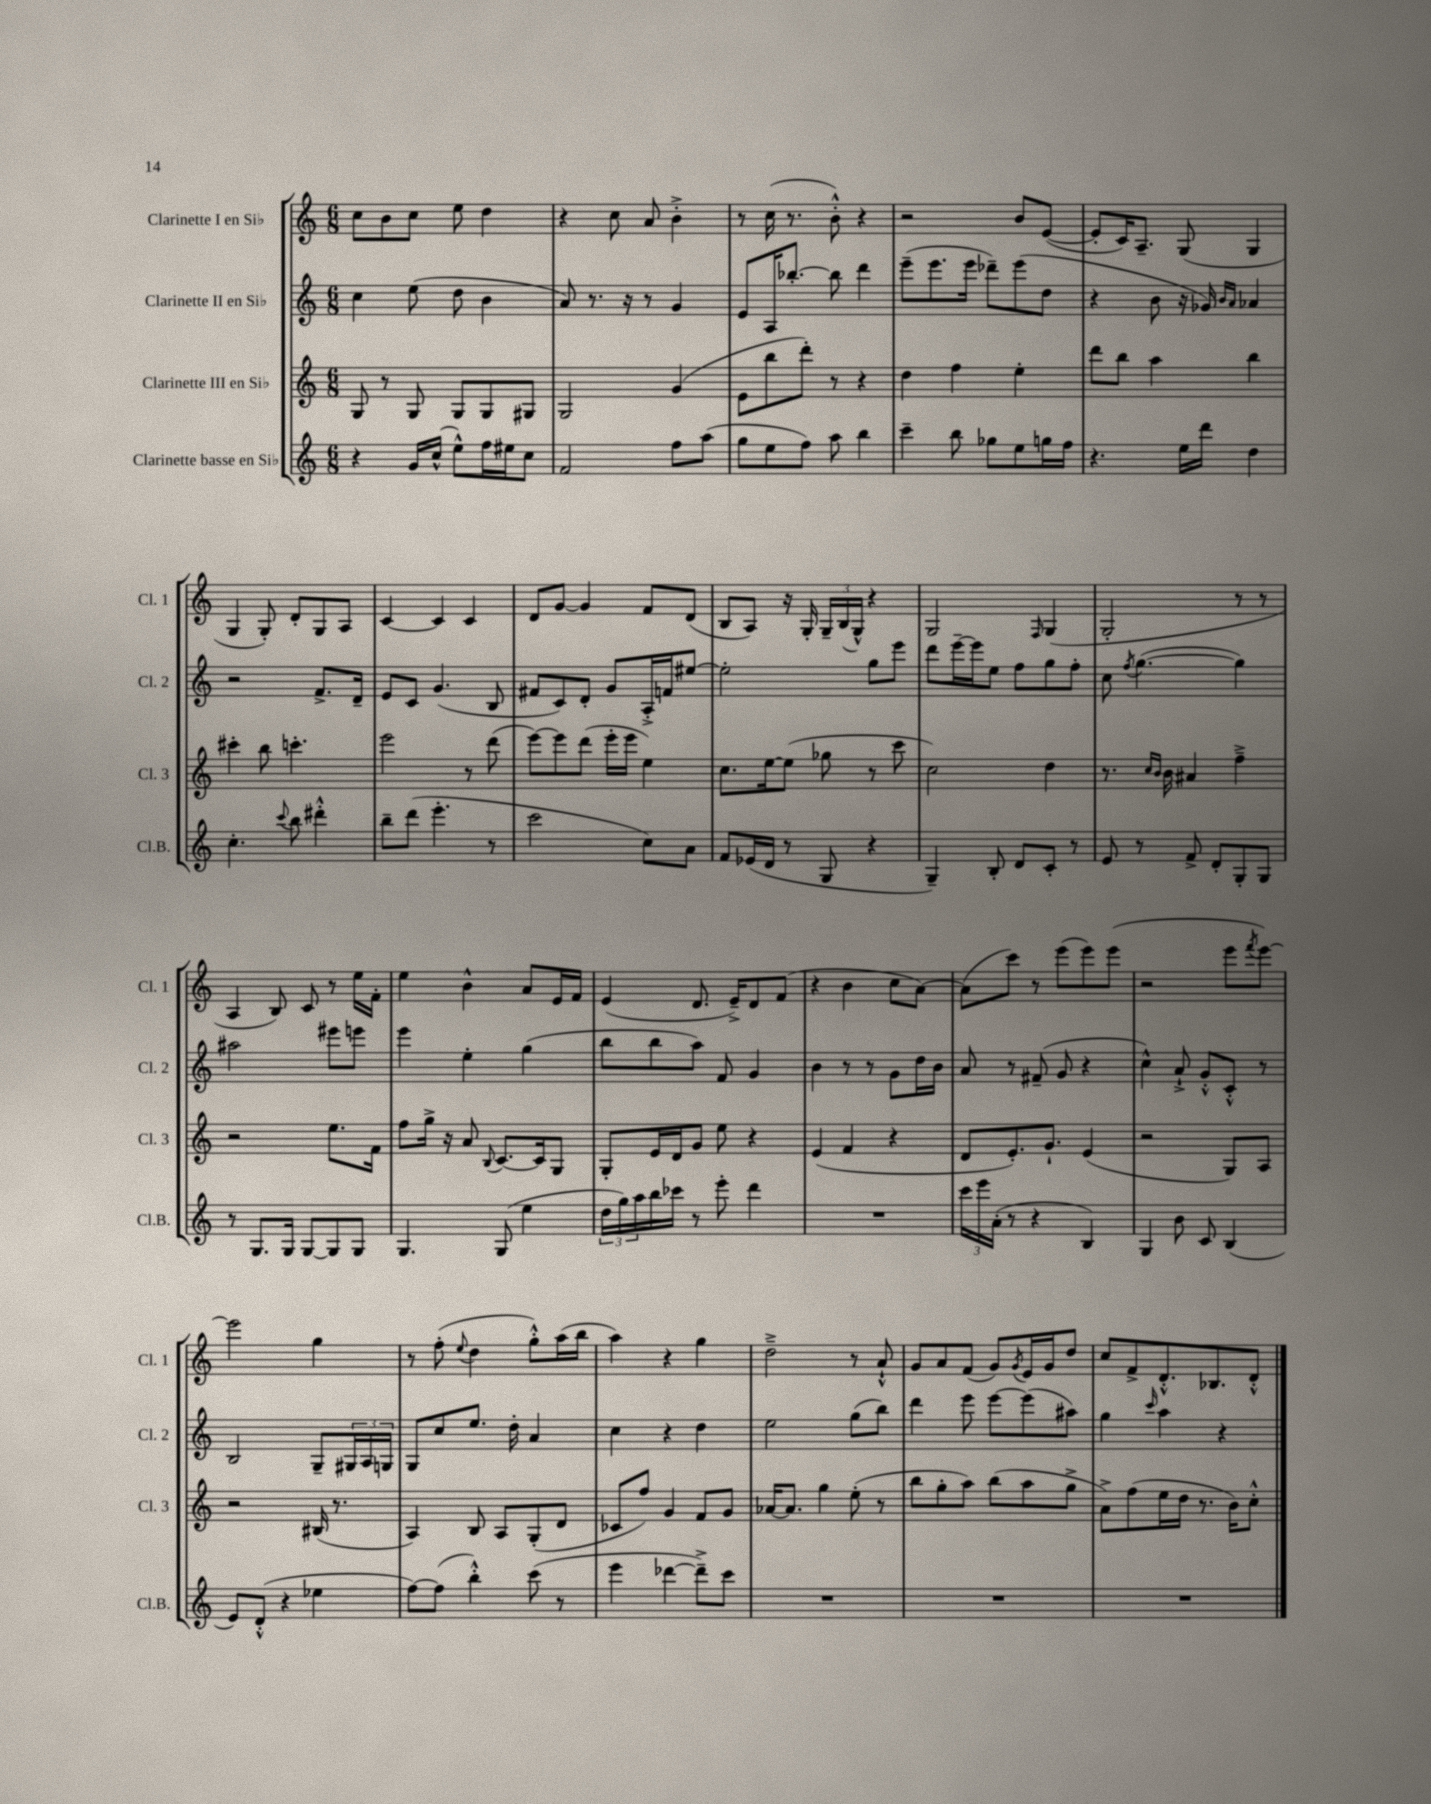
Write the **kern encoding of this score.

**kern	**kern	**kern	**kern
*part4	*part3	*part2	*part1
*staff4	*staff3	*staff2	*staff1
*I"Clarinette basse en Si♭	*I"Clarinette III en Si♭	*I"Clarinette II en Si♭	*I"Clarinette I en Si♭
*I'Cl.B.	*I'Cl. 3	*I'Cl. 2	*I'Cl. 1
*clefG2	*clefG2	*clefG2	*clefG2
*k[]	*k[]	*k[]	*k[]
*M6/8	*M6/8	*M6/8	*M6/8
=137	=137	=137	=137
4r	8G/	4cc\	8cc\L
.	8r	.	8b\
16g/LL	8G/	(8ee\	8cc\J
(16cc^^/JJ	.	.	.
8ee^^\L)	8G/L	8dd\	8ee\
16ff\L	8G/	4b\	4dd\
16ee#X\J	.	.	.
8cc\J	8G#X/J	.	.
=138	=138	=138	=138
2f/	2G/	8a/)	4r
.	.	8.r	.
.	.	.	8cc\
.	.	16r	.
.	.	8r	8a/
8ff\L	(4g/	4g/	4b'^\
(8aa\J	.	.	.
=139	=139	=139	=139
8gg\L	8e\L	8e/L	8r
8ee\	8bb\	16A/K	(16cc\
.	.	[8.bb-X'/J	8.r
8ff\J)	8ddd'\J)	.	.
8aa\	8r	8bb-\]	8b'^^\)
4bb\	4r	4ddd\	4r
=140	=140	=140	=140
4ccc~\	4dd\	(8eee~\L	2r
.	.	8.eee\	.
8bb\	4ff\	.	.
.	.	16eee\Jk	.
8gg-X\L	.	8ddd-X~\L)	.
8ee\	4ee'\	(8eee\	8b/L
16ggn\L	.	8dd\J	([8e/J
16ff\JJ	.	.	.
=141	=141	=141	=141
4.r	8ddd\L	4r	8e'/L]
.	8bb\J	.	16c/K)
.	.	.	8.A~/J
.	4aa\	8b\	.
16ee\LL	.	16r	(8G/
16ddd\JJ	.	16g-X/)	.
.	.	16qqb/LL	.
.	.	16qqa/JJ	.
4dd\	4bb\	4a-X/	4G/
!!LO:LB:g=z
=142	=142	=142	=142
4.cc'\	4ccc#X'\	2r	4G/
.	8bb\	.	8G'/)
8qqccc/	.	.	.
8bb\	4.cccn'\	.	8d'/L
4ddd#X'^^\	.	8.f^/L	8G/
.	.	.	8A/J
.	.	16d~/Jk	.
=143	=143	=143	=143
8bb~\L	2eee\	8e/L	[4c/
(8ddd\J	.	8c/J	.
4.eee'\	.	(4.g/	4c/]
.	8r	.	4c/
8r	(8ddd\	8B/	.
=144	=144	=144	=144
2ccc\	[8eee\L)	8f#X/L	8d/L
.	8eee\]	8c/)	[8g/J
.	(8ddd\J	8d'/J	4g/]
.	16eee'\LL	8g/L	.
.	16eee\JJ	.	.
8cc\L)	4ee\)	16A'^/L	8f/L
.	.	16fn/J	.
8a\J	.	[8ee#X/J	(8d/J
=145	=145	=145	=145
8f/L	8.cc\L	2ee#'\]	8B/L
(16e-X/L	.	.	8A/J)
16d/JJ	[16ee\k	.	.
8r	(8ee\J]	.	16r
.	.	.	16G'/
8G/	8gg-X\	.	24G~/LL
.	.	.	(24B/
.	.	.	24G^^/JJ)
4r	8r	8gg\L	4r
.	8ccc\	8eee\J	.
=146	=146	=146	=146
4G~/)	2cc\)	8ddd\L	2G/
.	.	[16eee~\L	.
.	.	16eee\J]	.
8B'/	.	8ee\J	.
8d/L	.	8ff\L	.
.	.	.	16qqF/
8c'/J	4dd\	8gg\	(4G/
8r	.	8ff'\J	.
=147	=147	=147	=147
8e/	8.r	8cc\	2G'/
.	.	8qff/	.
8r	.	([4.gg\	.
.	16qqcc/LL	.	.
.	16qqb/JJ	.	.
.	16b\	.	.
8f^/	4a#X/	.	.
8d'/L	.	.	.
8G'/	4ff~^\	4gg\])	8r
8G/J	.	.	8r
!!LO:LB:g=z
=148	=148	=148	=148
8r	2r	2aa#X\	4A/
8.G/L	.	.	.
.	.	.	8B/)
16G/Jk	.	.	.
[8G/L	.	.	8c/
8G/]	8.ee\L	8eee#X\L	8r
8G/J	.	8eeen\J	16ee\LL
.	16f\Jk	.	16f'\JJ
=149	=149	=149	=149
4.G/	8ff\L	4eee\	4ee\
.	16gg^\Jk	.	.
.	16r	.	.
.	8a/	4ee'\	4b^^\
.	8qqB/	.	.
(8G/	[8.c/L	.	.
4ee\	.	(4gg\	8a/L
.	16c/k]	.	.
.	8G/J	.	16e/L
.	.	.	16f/JJ
=150	=150	=150	=150
24dd\LL	8G'/L	8bb\L	(4e/
24gg\)	.	.	.
24aa\	.	.	.
16bb\	16e/L	8bb\	.
16ccc-X\JJ	16d/J	.	.
8r	8g/J	8aa\J)	8.d/
8eee'\	8ee\	8f/	.
.	.	.	16e~^/KL)
4ddd\	4r	4g/	8d/
.	.	.	(8f/J
=151	=151	=151	=151
2.r	(4e/	4b\	4r
.	4f/	8r	4b\
.	.	8r	.
.	4r	8g\L	8cc\L
.	.	16dd\L	[8a\J)
.	.	16b\JJ	.
=152	=152	=152	=152
24ccc\LL	8d/L	8a/	(8a\L]
24eee\	.	.	.
(24a'\JJ	.	.	.
8r	8.e'/)	8r	8ccc\J)
4r	.	(8f#X~/	8r
.	8.g`/J	.	.
.	.	8g/	(8eee\L
4B/)	(4e/	4r	8eee\)
.	.	.	(8eee\J
=153	=153	=153	=153
4G/	2r	4cc^^\)	2r
8b\	.	8a`^/	.
8c/	.	8g'^^/L	.
(4B/	8G/L)	8c'^^/J	8eee\L
.	.	.	8qfff/
.	8A/J	8r	[8eee\J)
!!LO:LB:g=z
=154	=154	=154	=154
8e/L)	2r	2B/	2eee\]
(8d'^^/J	.	.	.
4r	.	.	.
4ee-X\	(16B#X/	8G~/L	4gg\
.	8.r	.	.
.	.	24G#X/L	.
.	.	24A/	.
.	.	24Gn/JJ	.
=155	=155	=155	=155
[8ff\L)	4A/)	8G/L	8r
(8ff\J]	.	8cc/	(8ff'\
.	.	.	8qqee/
4bb'^^\)	8B/	8.ee/J	4dd\
.	8A/L	.	.
.	.	16dd'\	.
(8ccc\	(8G'/	4a/	8gg'^^\L)
8r	8d/J	.	(16aa\L
.	.	.	16bb\JJ
=156	=156	=156	=156
4eee\	8c-X/L	4cc\	4aa\)
.	8ff/J)	.	.
[4ddd-X\	4g/	4r	4r
8ddd-~^\L])	8f/L	4dd\	4gg\
8ccc\J	8g/J	.	.
=157	=157	=157	=157
2.r	[16a-X/KL	2ee\	2dd~^\
.	8.a-/J]	.	.
.	4gg\	.	.
.	(8ee'\	(8gg\L	8r
.	8r	8bb\J)	8a`^^/
=158	=158	=158	=158
2.r	8bb\L	4ddd\	8g/L
.	8gg'\	.	8a/
.	8aa\J)	8eee\	(8f/J
.	(8bb\L	[8eee\L	8g/L)
.	.	.	8qg/
.	8aa\	(8eee\]	16e/L
.	.	.	16g/J
.	8gg^\J	8aa#X\J)	8dd/J
=159	=159	=159	=159
2.r	8a^\L)	4gg\	8cc/L
.	(8ff\	.	8f^/
.	.	16qqccc/	.
.	16ee\L	4aa\	8.d'^^/
.	16dd\JJ	.	.
.	8.r	.	.
.	.	.	8.B-X/
.	.	4r	.
.	16b\KL)	.	.
.	8cc'^^\J	.	8d'^^/J
==	==	==	==
*-	*-	*-	*-
